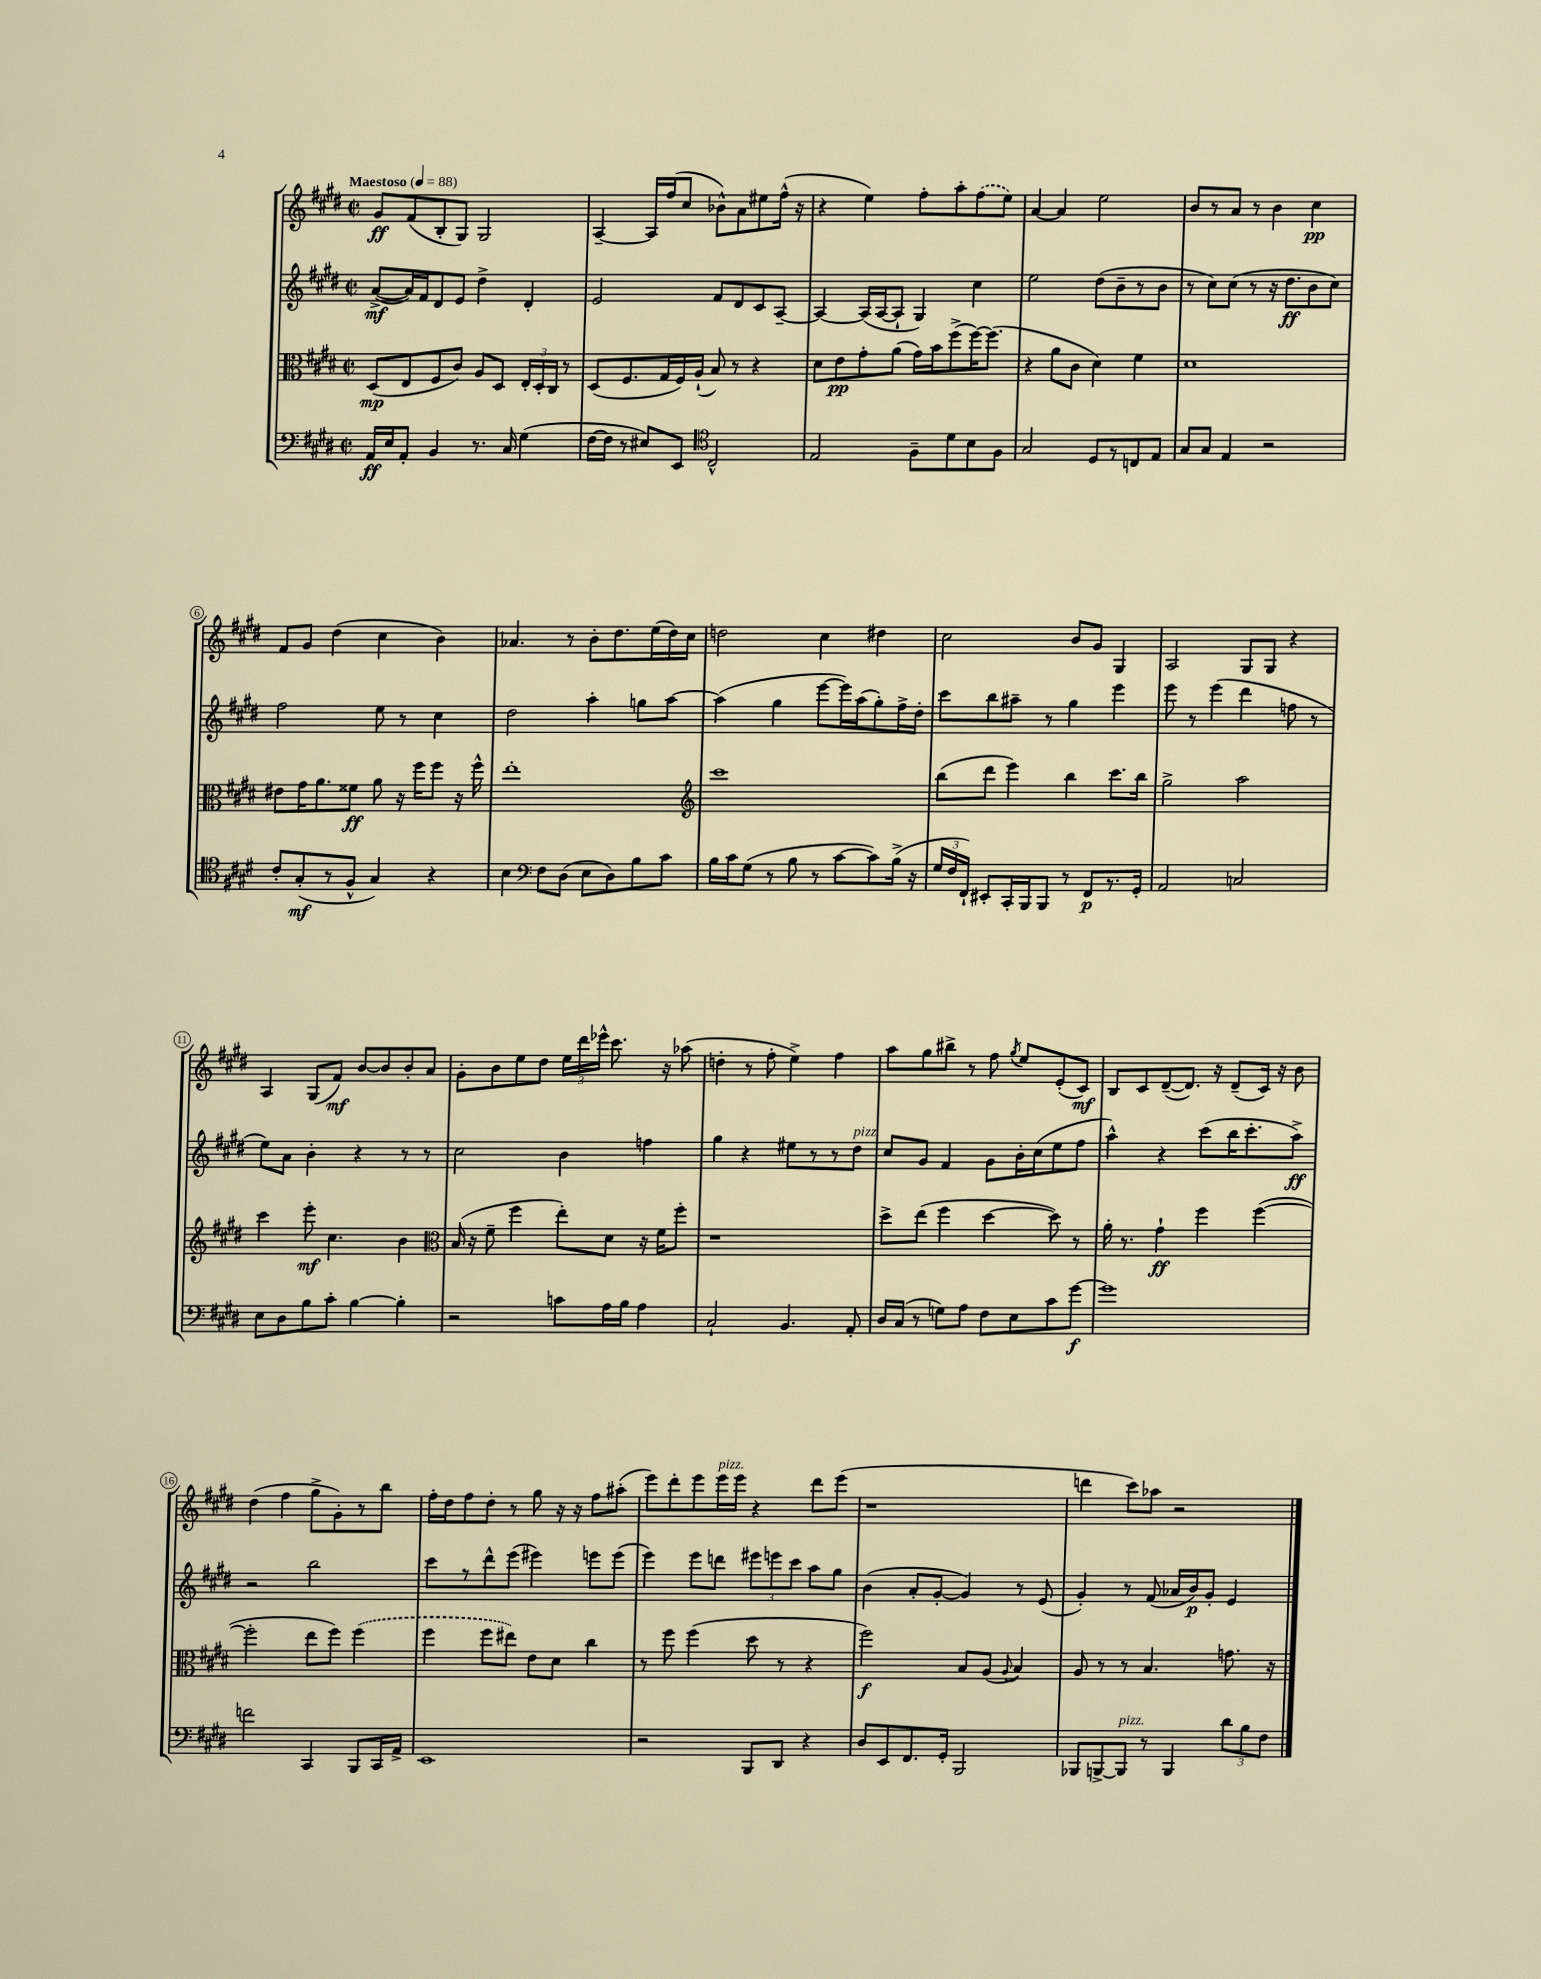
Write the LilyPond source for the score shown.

<<
\new StaffGroup <<
\new Staff = "s0" {
    \clef treble \key e \major \defaultTimeSignature \time 2/2 \tempo "Maestoso" 4 = 88
    \autoBeamOff gis'8[\ff fis'8( b8-. gis8]) gis2 |
    a4~-- a16[ fis''16( cis''8] bes'8[-^) a'8 eis''8 fis''16]-^( r16 |
    r4 e''4) fis''8[-. a''8-. \once \slurDashed fis''8( e''8]) |
    a'4~ a'4 e''2 |
    b'8[ r8 a'8] r8 b'4 cis''4\pp |
    fis'8[ gis'8] dis''4( cis''4 b'4) |
    aes'4. r8 b'8[-. dis''8. e''16( dis''16) cis''16] |
    d''2 cis''4 dis''4 |
    cis''2 b'8[ gis'8] gis4 |
    a2 gis8[ gis8] r4 |
    a4 gis8[( fis'8]\mf) b'8[~ b'8 b'8-. a'8] |
    gis'8[-. b'8 e''8 dis''8] \tuplet 3/2 { e''16[ dis'''16 ees'''16]-^ } cis'''8. r16 aes''8( |
    d''4-. r8 fis''8-. e''4->) fis''4 |
    a''8[ gis''8 bis''8]-> r8 fis''8 \acciaccatura { gis''8 } e''8[ e'8-.( cis'8]\mf) |
    b8[ cis'8 dis'8~--( dis'8.]) r16 dis'8[--( cis'16]) r16 b'8 |
    dis''4( fis''4 gis''8[-> gis'8-.) r8 b''8] |
    fis''16[-. dis''16 fis''8 dis''8]-. r8 gis''8 r16 r16 fis''8[ ais''8]-.( |
    e'''8[) dis'''8-. e'''8 e'''16^\markup { \italic "pizz." } e'''16] r4 dis'''8[ e'''8]( |
    r1 |
    d'''4 cis'''8[) aes''8] r2 \bar "|." |
}
\new Staff = "s1" {
    \clef treble \key e \major \defaultTimeSignature \time 2/2
    \autoBeamOff a'8[~->\mf( a'16) fis'16 dis'8 e'8] dis''4-> dis'4-. |
    e'2 fis'8[ dis'8 cis'8 a8]~-- |
    a4~ a16[( a16~ a8]-! gis4) cis''4 |
    e''2 dis''8[( b'8-- r8 b'8] |
    r8 cis''8[) cis''8]( r8 r16 dis''8.[\ff b'8 cis''8]) |
    fis''2 e''8 r8 cis''4 |
    dis''2 a''4-. g''8[ a''8]~ |
    a''4( gis''4 e'''8[~ e'''16) a''16( gis''8-.) fis''16-> dis''16]-. |
    cis'''8[ b''8 ais''8]-- r8 gis''4 e'''4 |
    e'''8 r8 e'''4( dis'''4 f''8 r8 |
    e''8[) a'8] b'4-. r4 r8 r8 |
    cis''2 b'4 f''4 |
    gis''4 r4 eis''8[ r8 r8 dis''8]^\markup { \italic "pizz." } |
    cis''8[ gis'8] fis'4 gis'8[ b'16-. cis''16( e''8 fis''8] |
    a''4-^) r4 cis'''8[( b''16 cis'''8.-. a''8]->\ff) |
    r2 b''2 |
    cis'''8[ r8 dis'''8-^ e'''8]( eis'''4) e'''8[ e'''8]( |
    e'''4) e'''8[ d'''8] \tuplet 3/2 { eis'''8[ e'''8 cis'''8] } a''8[ gis''8] |
    b'4( a'8[-. gis'8]~-. gis'4) r8 e'8( |
    gis'4-.) r8 fis'8( aes'16[ b'16\p) gis'8]-. e'4 \bar "|." |
}
\new Staff = "s2" {
    \clef alto \key e \major \defaultTimeSignature \time 2/2
    \autoBeamOff dis8[\mp( e8 fis8 cis'8]) a8[ dis8] \tuplet 3/2 { e16[-. dis16-. cis16] } r8 |
    dis8[( fis8. gis16 fis16) a16]-!( b8) r8 r4 |
    dis'8[ e'8\pp gis'8-. a'8]( gis'16[) b'16 fis''8->( fis''16~) fis''8.]( |
    r4 a'8[ cis'8] dis'4) fis'4 |
    dis'1 |
    eis'8[ gis'16 a'8. fisis'8]\ff a'8 r16 fis''16[ fis''8] r16 fis''16-^ |
    e''1-. |
    \clef treble cis'''1 |
    b''8[( dis'''8] e'''4) b''4 cis'''8.[ b''16] |
    gis''2-> a''2 |
    cis'''4 e'''8-.\mf cis''4. b'4 |
    \clef alto b16( r16 fis'8-- fis''4 e''8[-.) dis'8] r16 fis'16[ fis''8]-. |
    r1 |
    dis''8[-> e''8]( fis''4 dis''4~ dis''8) r8 |
    a'16-. r8. gis'4-!\ff fis''4 fis''4~( |
    fis''2-. e''8[ fis''8]) \once \slurDashed fis''4( |
    fis''4 fis''8[ eis''8]) e'8[ dis'8] cis''4 |
    r8 fis''8 fis''4( dis''8 r8 r4 |
    fis''2\f) b8[ a8]( \appoggiatura { a8 } b4) |
    a8 r8 r8 b4. g'8. r16 \bar "|." |
}
\new Staff = "s3" {
    \clef bass \key e \major \defaultTimeSignature \time 2/2
    \autoBeamOff a,16[\ff e16 a,8]-. b,4 r8. cis16 gis4( |
    fis16[~ fis16] r8 eis8[) e,8] \clef tenor cis2-^ |
    e2 fis8[-- dis'8 b8 fis8] |
    gis2 dis8[ r8 c8 e8] |
    gis8[ gis8] e4 r2 |
    cis'8[-. gis8-.\mf( r8 fis8]-^ gis4) r4 |
    b4 \clef bass fis8[ dis8]( e8[ dis8) b8 cis'8] |
    b16[ cis'16 gis8]( r8 b8 r8 cis'8[~ cis'8) b16]->( r16 |
    \tuplet 3/2 { gis16[ fis16 fis,16]-!) } eis,8[-. cis,16-. b,,16 b,,8] r8 fis,8[\p r8. gis,16]-. |
    a,2 c2 |
    e8[ dis8 b8 cis'8]-. b4~ b4-. |
    r2 c'8[ a16 b16] a4 |
    cis2-! b,4. a,8-. |
    dis16[ cis16]( r8 g8[) a8] fis8[ e8 cis'8 gis'8]~\f |
    gis'1 |
    f'2 cis,4 b,,8[ cis,16 a,16]-> |
    e,1 |
    r2 b,,8[ dis,8] r4 |
    dis8[ e,8 fis,8. gis,16]-. b,,2 |
    bes,,8[ b,,8~-> b,,8]^\markup { \italic "pizz." } r8 b,,4 \tuplet 3/2 { dis'8[ b8 fis8] } \bar "|." |
}
>>
>>
\layout { \context { \Score \override BarNumber.stencil = #(make-stencil-circler 0.1 0.3 ly:text-interface::print) } }
